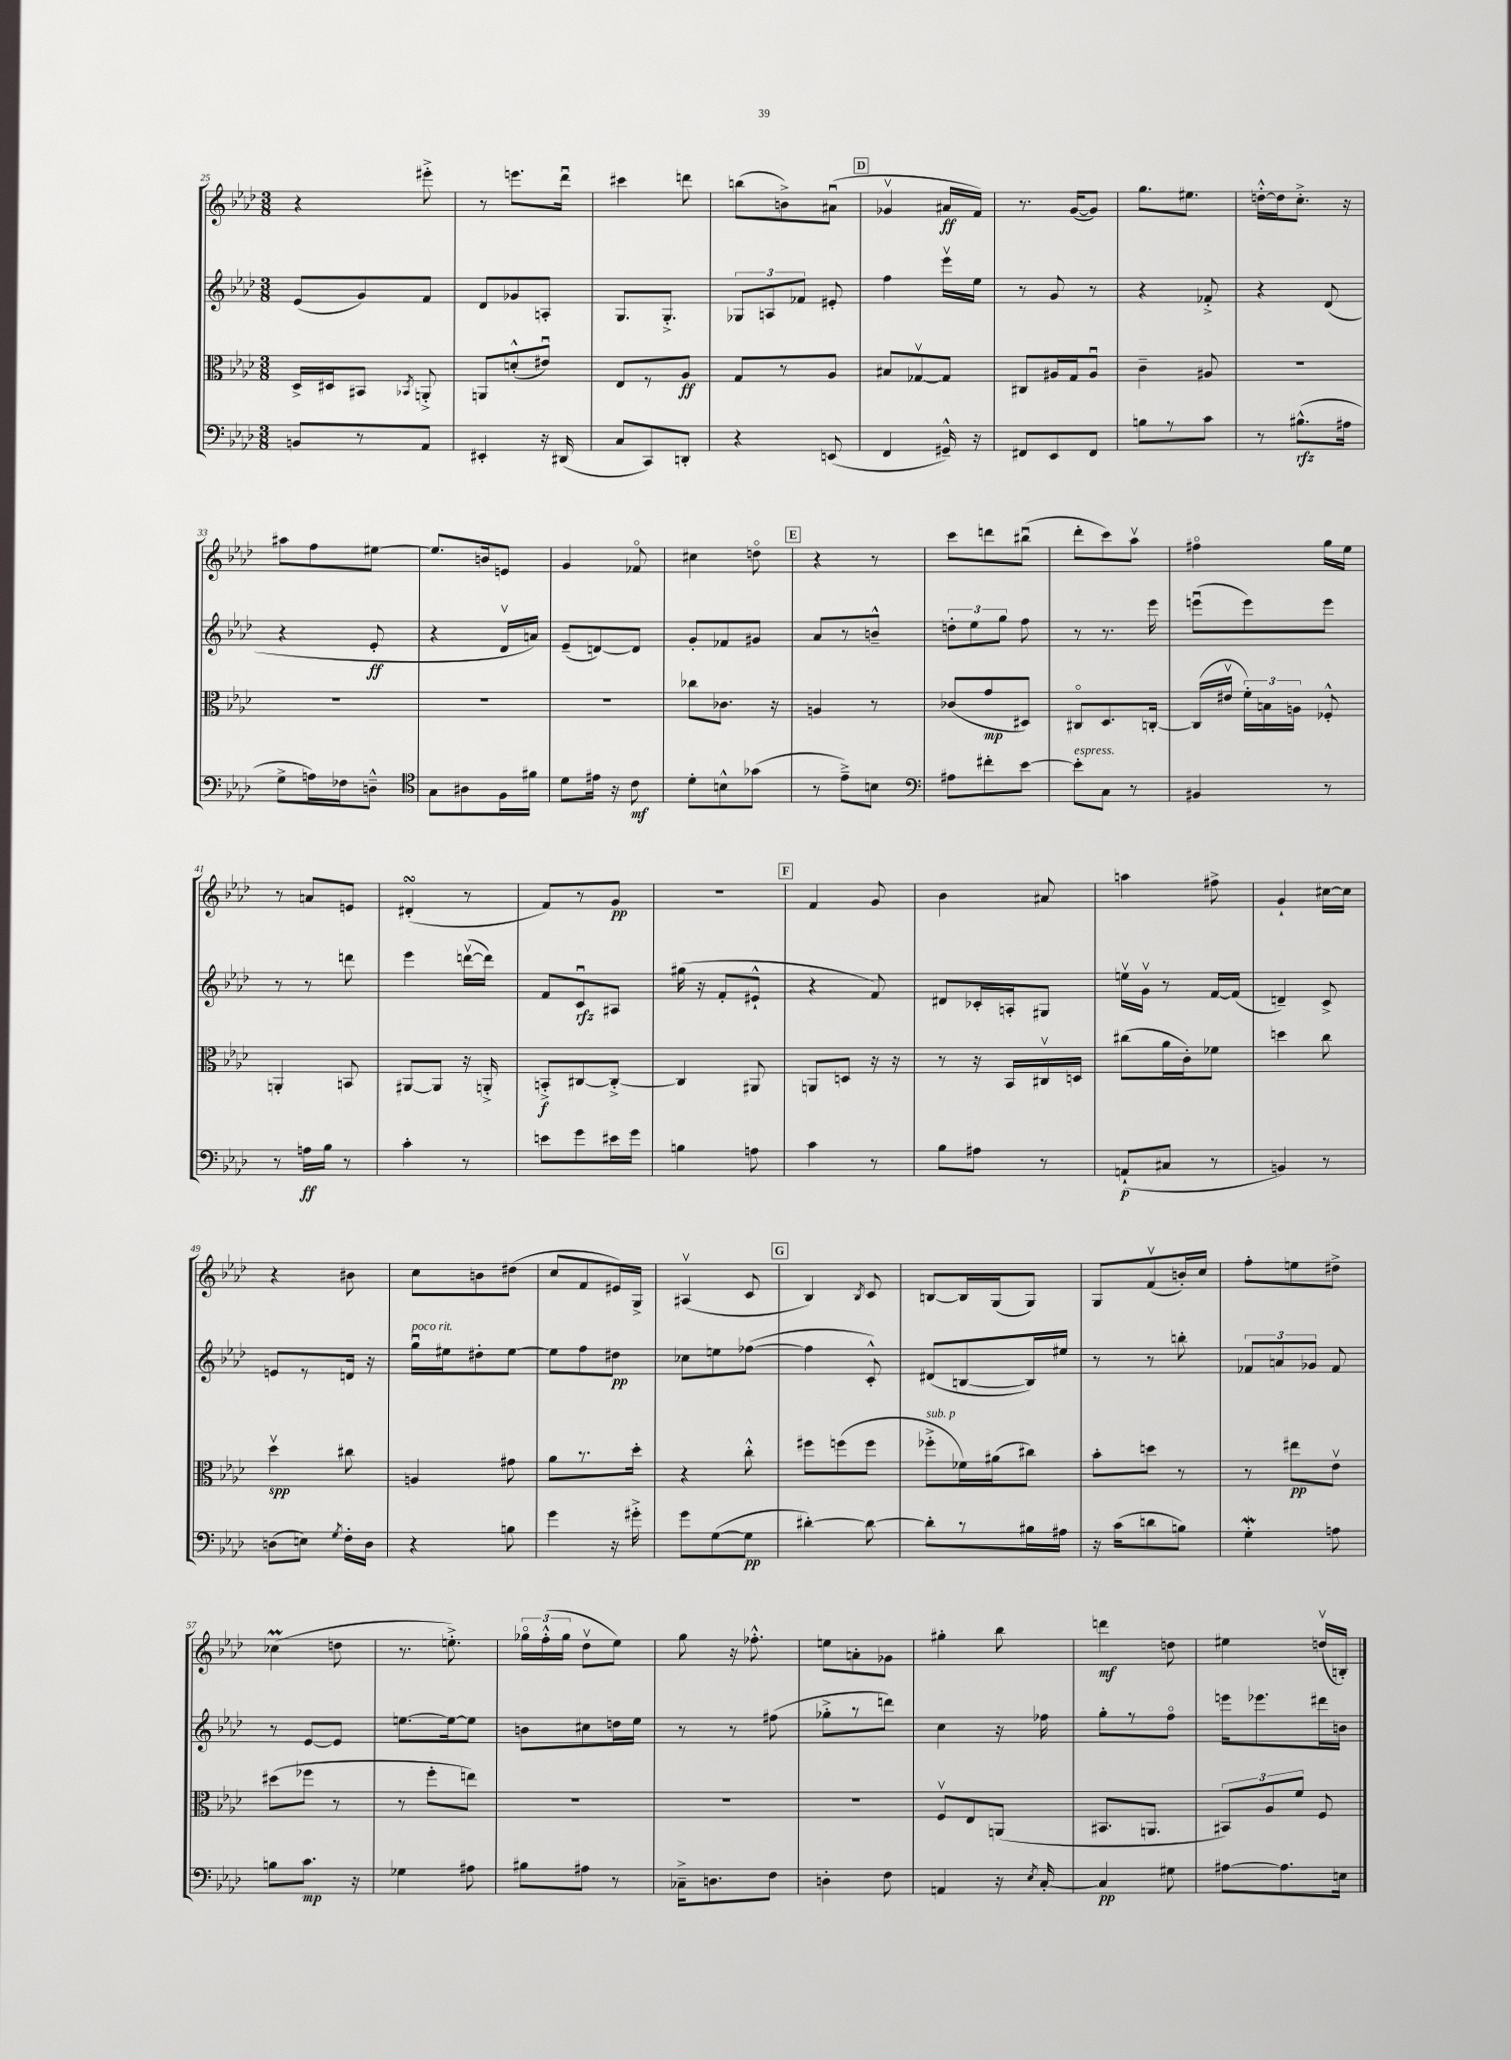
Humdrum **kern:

**kern	**dynam	**kern	**dynam	**kern	**dynam	**kern	**dynam
*part4	*part4	*part3	*part3	*part2	*part2	*part1	*part1
*staff4	*staff4	*staff3	*staff3	*staff2	*staff2	*staff1	*staff1
*clefF4	*	*clefC3	*	*clefG2	*	*clefG2	*
*k[b-e-a-d-]	*	*k[b-e-a-d-]	*	*k[b-e-a-d-]	*	*k[b-e-a-d-]	*
*M3/8	*	*M3/8	*	*M3/8	*	*M3/8	*
=25	=25	=25	=25	=25	=25	=25	=25
8BBn/L	.	16D-^/LL	.	(8e-/L	.	4r	.
.	.	16D#X/J	.	.	.	.	.
8r	.	8BB#X/J	.	8g/)	.	.	.
.	.	8qBB-X/	.	.	.	.	.
8AA-/J	.	8AAn'^/	.	8f/J	.	8eee#X'^\	.
=26	=26	=26	=26	=26	=26	=26	=26
4EE#X'/	.	8AAn/L	.	8d-/L	.	8r	.
.	.	(8dn'^^/	.	8g-X/	.	8.eeen\L	.
16r	.	8e#Xu/J)	.	8An'/J	.	.	.
(16DD#X/	.	.	.	.	.	16ddd-u\Jk	.
=27	=27	=27	=27	=27	=27	=27	=27
8C/L	.	8E-/L	.	8.G/L	.	4ccc#X\	.
8CC/)	.	8r	.	.	.	.	.
.	.	.	.	8.G'^/J	.	.	.
8DDn'/J	.	8A-/J	ff	.	.	8dddn\	.
=28	=28	=28	=28	=28	=28	=28	=28
4r	.	8G/L	.	12G-X/L	.	(8bbn\L	.
.	.	.	.	12An/	.	.	.
.	.	8r	.	.	.	8bn^\)	.
.	.	.	.	12f-X/J	.	.	.
(8EEn/	.	8A-/J	.	8e#X'/	.	(8a#Xu\J	.
!!LO:REH:place=s1:t=D
=29	=29	=29	=29	=29	=29	=29	=29
4FF/	.	8B#X/L	.	4ff\	.	4g-Xv/	.
.	.	[8G-Xv/	.	.	.	.	.
16GG#X~^^/)	.	8G-/J]	.	16eee-v\LL	.	16a#X/LL	ff
16r	.	.	.	16ee-\JJ	.	16f/JJ)	.
=30	=30	=30	=30	=30	=30	=30	=30
8FF#X/L	.	8C#X/L	.	8r	.	8.r	.
8EE-/	.	16A#X/L	.	8g/	.	.	.
.	.	16G/J	.	.	.	([16g/KL	.
8FF#/J	.	8A#u/J	.	8r	.	8g/J])	.
=31	=31	=31	=31	=31	=31	=31	=31
8Bn\L	.	4c~\	.	4r	.	8.gg\L	.
8r	.	.	.	.	.	.	.
.	.	.	.	.	.	8.ee#X\J	.
8c\J	.	8A#X/	.	8f-X'^/	.	.	.
=32	=32	=32	=32	=32	=32	=32	=32
8r	.	4.r	.	4r	.	[16ddn'^^\LL	.
.	.	.	.	.	.	16dd\J]	.
(8.B#X^^\L	rfz	.	.	.	.	8.cc'^\J	.
.	.	.	.	(8d-/	.	.	.
16A#X\Jk	.	.	.	.	.	16r	.
!!LO:LB:g=z
=33	=33	=33	=33	=33	=33	=33	=33
8G^\L	.	4.r	.	4r	.	8aa#X\L	.
16An\L)	.	.	.	.	.	8ff\	.
16F-X\J	.	.	.	.	.	.	.
8Dn~^^\J	.	.	.	8e-'/	ff	[8ee#X\J	.
=34	=34	=34	=34	=34	=34	=34	=34
*clefC4	*	*	*	*	*	*	*
8G\L	.	4.r	.	4r	.	8.ee#/L]	.
8A#X\	.	.	.	.	.	.	.
.	.	.	.	.	.	16bn/k	.
16F\L	.	.	.	16d-v/LL	.	8en/J	.
16f#X\JJ	.	.	.	16an/JJ)	.	.	.
=35	=35	=35	=35	=35	=35	=35	=35
8d-\L	.	4.r	.	(8e-~/L	.	4g/	.
16e#X\Jk	.	.	.	[8dn/)	.	.	.
16r	.	.	.	.	.	.	.
8c\	mf	.	.	8d/J]	.	8f-X/	.
=36	=36	=36	=36	=36	=36	=36	=36
8d-'\L	.	8cc-X\L	.	8g'/L	.	4cc#X\	.
8Bn^^\	.	8.c-X\J	.	8f-X/	.	.	.
(8g-X\J	.	.	.	8g#X/J	.	8ddn\	.
.	.	16r	.	.	.	.	.
!!LO:REH:place=s1:t=E
=37	=37	=37	=37	=37	=37	=37	=37
8r	.	4An/	.	8a-/L	.	4r	.
8e-~^\L)	.	.	.	8r	.	.	.
8Bn\J	.	8r	.	8bn~^^/J	.	8r	.
=38	=38	=38	=38	=38	=38	=38	=38
*clefF4	*	*	*	*	*	*	*
8A#X\L	.	(8c-X/L	.	12ddn'\L	.	8ccc\L	.
.	.	.	.	12ee-\	.	.	.
8f#X'\	.	8g/	mp	.	.	8dddn\	.
.	.	.	.	12gg\J	.	.	.
[8e-\J	.	8D#X/J)	.	8ff\	.	(8bb#Xu\J	.
=39	=39	=39	=39	=39	=39	=39	=39
!LO:TX:a:i:t=espress.	!	!	!	!	!	!	!
8e-'\L]	.	8C#X/L	.	8r	.	8ddd-'\L	.
8C\J	.	8.D-/	.	8.r	.	8ccc\)	.
8r	.	.	.	.	.	8aa-v\J	.
.	.	[16Cn'/Jk	.	16eee-\	.	.	.
=40	=40	=40	=40	=40	=40	=40	=40
4BB#X/	.	(16C/LL]	.	(8eeenu\L	.	4ff#X\	.
.	.	16e#Xv/JJ	.	.	.	.	.
.	.	24f'\LL)	.	8eee\)	.	.	.
.	.	24Bn\	.	.	.	.	.
.	.	24An\JJ	.	.	.	.	.
8r	.	8F-X'^^/	.	8eee\J	.	16gg\LL	.
.	.	.	.	.	.	16ee-\JJ	.
!!LO:LB:g=z
=41	=41	=41	=41	=41	=41	=41	=41
8r	.	4AAn'/	.	8r	.	8r	.
16An\LL	ff	.	.	8r	.	8an/L	.
16B-\JJ	.	.	.	.	.	.	.
8r	.	8BBn/	.	8dddn\	.	8en/J	.
=42	=42	=42	=42	=42	=42	=42	=42
4c'\	.	[8AA#X/L	.	4eee-\	.	(4d#XsSsS'/	.
.	.	8AA#/J]	.	.	.	.	.
8r	.	16r	.	([16dddnv\LL	.	8r	.
.	.	16AAn'^/	.	16ddd\JJ])	.	.	.
=43	=43	=43	=43	=43	=43	=43	=43
8en\L	.	8BBn'^/L	f	8f/L	.	8f/L)	.
8g\	.	[8C#X/	.	8cu/	rfz	8r	.
16e#X\L	.	8C#'^/J_	.	8A#X/J	.	8g/J	pp
16g\JJ	.	.	.	.	.	.	.
=44	=44	=44	=44	=44	=44	=44	=44
4Bn\	.	4C#/]	.	(16gg#X\	.	4.r	.
.	.	.	.	16r	.	.	.
.	.	.	.	8f'/L	.	.	.
8An\	.	8AA#X/	.	8e#X`^^/J	.	.	.
!!LO:REH:place=s1:t=F
=45	=45	=45	=45	=45	=45	=45	=45
4c\	.	8AAn/L	.	4r	.	4f/	.
.	.	8Dn/J	.	.	.	.	.
8r	.	16r	.	8f/)	.	8g/	.
.	.	16r	.	.	.	.	.
=46	=46	=46	=46	=46	=46	=46	=46
8B-\L	.	8r	.	8d#X/L	.	4b-\	.
8A#X\J	.	16r	.	16c-X'/L	.	.	.
.	.	16BB-/LL	.	16An'/J	.	.	.
8r	.	16C#Xv/	.	8G#X/J	.	8a#X/	.
.	.	16Dn/JJ	.	.	.	.	.
=47	=47	=47	=47	=47	=47	=47	=47
(8AAn`/L	p	(8cc#X\L	.	16eenv\LL	.	4aan\	.
.	.	.	.	16gv\JJ	.	.	.
8C#X/J	.	16a-\L	.	8r	.	.	.
.	.	16c'\J)	.	.	.	.	.
8r	.	8f-X\J	.	[16f/LL	.	8ff#X^\	.
.	.	.	.	(16f/JJ]	.	.	.
=48	=48	=48	=48	=48	=48	=48	=48
4BBn/)	.	4ddn\	.	4dn~/)	.	4g`/	.
8r	.	8cc\	.	8c^/	.	[16cc#X\LL	.
.	.	.	.	.	.	16cc#\JJ]	.
!!LO:LB:g=z
=49	=49	=49	=49	=49	=49	=49	=49
(8Dn\L	.	4dd-v\	spp	8en/L	.	4r	.
8En\J)	.	.	.	8r	.	.	.
8qG/	.	.	.	.	.	.	.
16F'\LL	.	8cc#X\	.	16dn/Jk	.	8b#X\	.
16D\JJ	.	.	.	16r	.	.	.
=50	=50	=50	=50	=50	=50	=50	=50
!	!	!	!	!LO:TX:a:i:t=poco rit.	!	!	!
4r	.	4An/	.	16ggu\LL	.	8cc\L	.
.	.	.	.	16ee#X\J	.	.	.
.	.	.	.	8dd#X'\	.	8bn\	.
8Bn\	.	8g#X\	.	[8ee#\J	.	(8dd#X\J	.
=51	=51	=51	=51	=51	=51	=51	=51
4g\	.	8a-\L	.	8ee#\L]	.	8cc/L	.
.	.	8.r	.	8ff\	.	8f/	.
16r	.	.	.	8dd#X\J	pp	16e#X/L)	.
16g#X'^\	.	16dd-'\Jk	.	.	.	16G^/JJ	.
=52	=52	=52	=52	=52	=52	=52	=52
8g\L	.	4r	.	8cc-X\L	.	(4A#Xv/	.
([8G\	.	.	.	8een\	.	.	.
8G\J]	pp	8cc'^^\	.	([8ff-X\J	.	8c/	.
!!LO:REH:place=s1:t=G
=53	=53	=53	=53	=53	=53	=53	=53
[4d#X'\)	.	8ff#X\L	.	4ff-\]	.	4B-/)	.
.	.	(8ffn\	.	.	.	.	.
.	.	.	.	.	.	8qB-/	.
8d#\_	.	8ff\J	.	8c'^^/)	.	8c/	.
=54	=54	=54	=54	=54	=54	=54	=54
!	!	!LO:TX:a:i:t=sub. p	!	!	!	!	!
8d#'\L]	.	8ff-X'^\L	.	(8d#X/L	.	[8Bn/L	.
8r	.	16f-X\L)	.	[8Bn/	.	16B/L]	.
.	.	(16a#X\J	.	.	.	(16G/J	.
16B#X\L	.	8cc#X\J)	.	16B/L])	.	8G/J)	.
16A#X\JJ	.	.	.	16ee#X/JJ	.	.	.
=55	=55	=55	=55	=55	=55	=55	=55
16r	.	8b-'\L	.	8r	.	8G/L	.
(16c\KL	.	.	.	.	.	.	.
8dn\	.	8ddn\J	.	8r	.	(8fv/	.
8Bn\J)	.	8r	.	8bbn'\	.	16bn'/L)	.
.	.	.	.	.	.	16cc/JJ	.
=56	=56	=56	=56	=56	=56	=56	=56
4GW'\	.	8r	.	12f-X/L	.	8ff'\L	.
.	.	.	.	12an/	.	.	.
.	.	8ee#X\L	pp	.	.	8een\	.
.	.	.	.	12g-X/J	.	.	.
8An\	.	8e-v\J	.	8f-/	.	8dd#X^\J	.
!!LO:LB:g=z
=57	=57	=57	=57	=57	=57	=57	=57
8Bn\L	.	(8dd#X\L	.	8r	.	(4cc-XM\	.
8.c\J	mp	8ff-X\J	.	[8e-/L	.	.	.
.	.	8r	.	8e-/J]	.	8ddn\	.
16r	.	.	.	.	.	.	.
=58	=58	=58	=58	=58	=58	=58	=58
4G-X\	.	8r	.	[8.een\L	.	8.r	.
.	.	8ff'\L	.	.	.	.	.
.	.	.	.	16ee\k_	.	8.een'^\)	.
8A#X\	.	8een\J)	.	8ee\J]	.	.	.
=59	=59	=59	=59	=59	=59	=59	=59
8B#X\L	.	4.r	.	8bn\L	.	24gg-X\LL	.
.	.	.	.	.	.	(24ff'^^\	.
.	.	.	.	.	.	24gg-\JJ	.
8A#X\J	.	.	.	8cc#X\	.	8dd-v\L	.
8r	.	.	.	16ddn\L	.	8ee-\J)	.
.	.	.	.	16ee-\JJ	.	.	.
=60	=60	=60	=60	=60	=60	=60	=60
16C-X~^\KL	.	4.r	.	8r	.	8gg\	.
8.Dn\	.	.	.	.	.	.	.
.	.	.	.	8r	.	16r	.
.	.	.	.	.	.	8.ff-X'^^\	.
8F\J	.	.	.	(8ff#X\	.	.	.
=61	=61	=61	=61	=61	=61	=61	=61
4Dn'\	.	4.r	.	8gg-X'^\L	.	8een\L	.
.	.	.	.	8r	.	8an'\	.
8F\	.	.	.	8dddn\J)	.	8g-X\J	.
=62	=62	=62	=62	=62	=62	=62	=62
4AAn/	.	8Fv/L	.	4cc\	.	4gg#X'\	.
.	.	8E-/	.	.	.	.	.
16r	.	(8AAn/J	.	16r	.	8bb-\	.
8qE-/	.	.	.	.	.	.	.
[16C'/	.	.	.	16ff-X\	.	.	.
=63	=63	=63	=63	=63	=63	=63	=63
4C/]	pp	8.BB#X/L	.	8gg'\L	.	4dddn\	mf
.	.	.	.	8r	.	.	.
.	.	8.AAn/J	.	.	.	.	.
8G#X\	.	.	.	8ff\J	.	8ddn\	.
=64	=64	=64	=64	=64	=64	=64	=64
[8A#X\L	.	12BB#X/L)	.	16eeen\KL	.	4ee#X\	.
.	.	.	.	8.eee-X\	.	.	.
.	.	12A-/	.	.	.	.	.
8.A#\]	.	.	.	.	.	.	.
.	.	12f/J	.	.	.	.	.
.	.	8F/	.	16ddd#X\L	.	(16ddnv/LL	.
16En\Jk	.	.	.	16bn\JJ	.	16Bn'/JJ)	.
==	==	==	==	==	==	==	==
*-	*-	*-	*-	*-	*-	*-	*-
